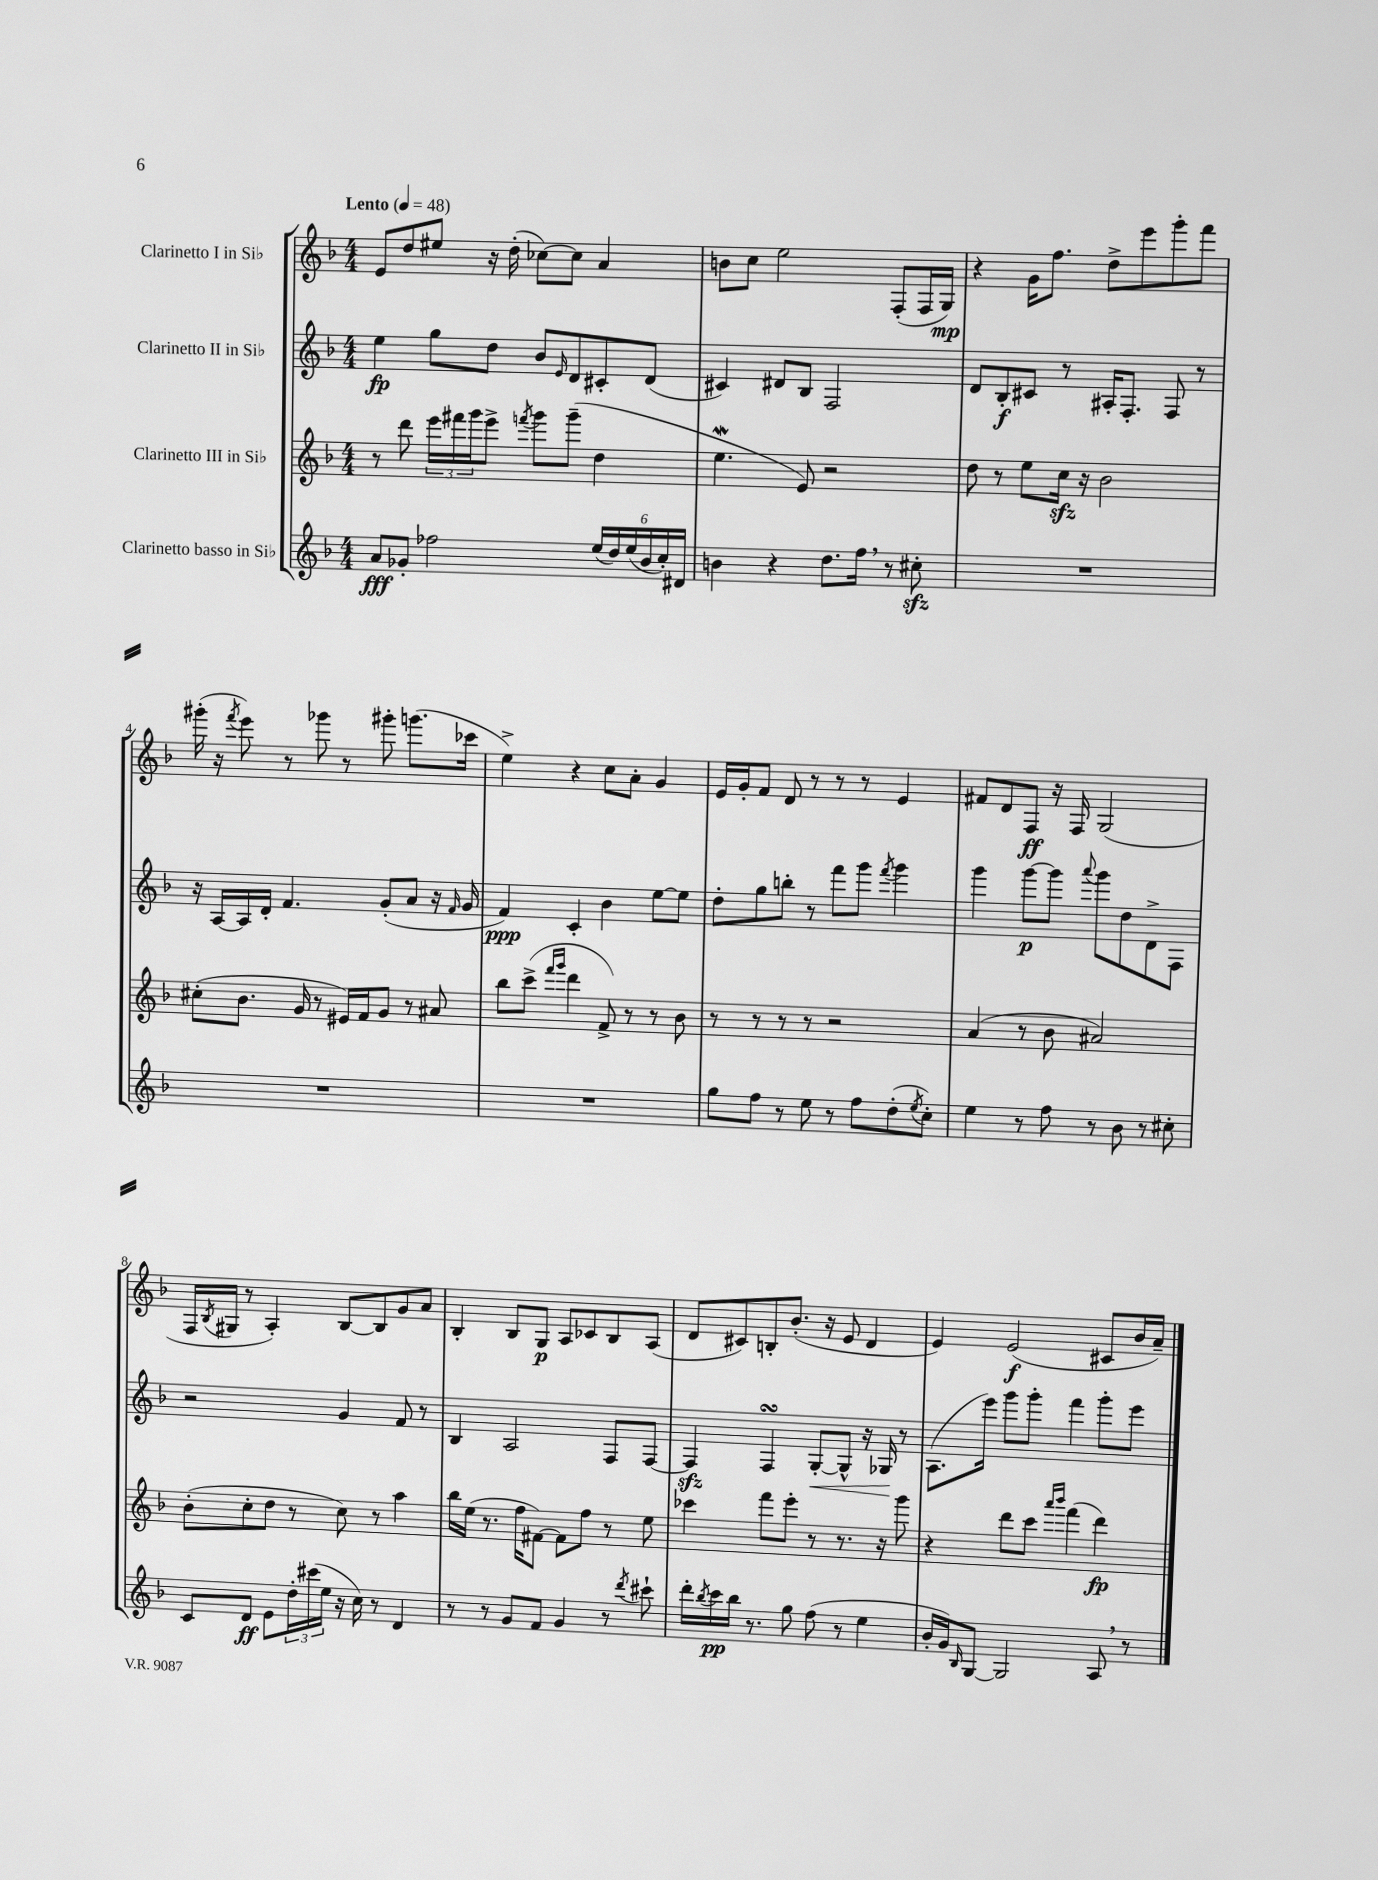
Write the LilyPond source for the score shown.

<<
\new StaffGroup <<
\new Staff = "s0" \with { instrumentName = "Clarinetto I in Sib" } {
    \clef treble \key f \major \numericTimeSignature \time 4/4 \tempo "Lento" 4 = 48
    e'8 d''8 eis''8 r16 d''16-.( ces''8~) ces''8 a'4 |
    b'8 c''8 e''2 f8-.( f16 g16\mp) |
    r4 g'16 f''8. d''8-> e'''8 g'''8-. f'''8 |
    gis'''16-.( r16 \acciaccatura { f'''8 } e'''8) r8 ges'''8 r8 gis'''8-. g'''8.( ces'''16 |
    e''4->) r4 c''8 a'8-. g'4 |
    e'16 g'16-. f'8 d'8 r8 r8 r8 e'4 |
    fis'8 d'8 f8\ff r16 f16 g2( |
    f16 \acciaccatura { bes8 } gis16 r8 a4-.) bes8~ bes8 g'8 a'8 |
    bes4-. bes8 g8\p a8 ces'8 bes8 a8( |
    d'8 cis'8) b8-. bes'8.-.( r16 e'8 d'4 |
    e'4) e'2\f( cis'8 bes'16 a'16--) \bar "|." |
}
\new Staff = "s1" \with { instrumentName = "Clarinetto II in Sib" } {
    \clef treble \key f \major \numericTimeSignature \time 4/4
    e''4\fp g''8 d''8 bes'8 \grace { e'16 } d'8 cis'8-. d'8( |
    cis'4) dis'8 bes8 f2 |
    d'8 bes8-.\f cis'8 r8 ais16-. f8.-. f8 r8 |
    r16 a16~ a16 d'16-. f'4. g'8-.( a'8 r16 \grace { f'16 } g'16 |
    f'4\ppp) c'4-. bes'4 e''8~ e''8 |
    d''8-. g''8 b''8-. r8 f'''8 g'''8 \acciaccatura { f'''8 } g'''4 |
    g'''4 g'''8~\p g'''8 \appoggiatura { a'''8 } g'''8 d''8 d'8-> f8 |
    r2 g'4 f'8 r8 |
    bes4 a2 f8 f8~ |
    f4\sfz f4\turn g8~-.\< g8-^ r16 ges16\! r8 |
    a8.( e'''16) g'''8 g'''8-. f'''4 g'''8-. e'''8 \bar "|." |
}
\new Staff = "s2" \with { instrumentName = "Clarinetto III in Sib" } {
    \clef treble \key f \major \numericTimeSignature \time 4/4
    r8 d'''8 \tuplet 3/2 { e'''16 fis'''16 g'''16 } e'''8-> \acciaccatura { f'''8 } g'''8 g'''8--( d''4 |
    e''4.\mordent e'8) r2 |
    d''8 r8 e''8 c''16\sfz r16 bes'2 |
    cis''8-.( bes'8. g'16 r8 eis'16) f'16 g'8 r8 ais'8 |
    bes''8 c'''8->( \grace { f'''16 g'''16 } d'''4 f'8->) r8 r8 bes'8 |
    r8 r8 r8 r8 r2 |
    a'4( r8 bes'8 ais'2) |
    bes'8-.( c''8-. d''8 r8 c''8) r8 a''4 |
    bes''16 e''16( r8. f''16 fis'8~) fis'8 f''8 r8 e''8 |
    ces'''4 f'''8 e'''8-. r8 r8. r16 g'''8 |
    r4 d'''8 c'''8 \grace { a'''16 bes'''16 } f'''4( d'''4\fp) \bar "|." |
}
\new Staff = "s3" \with { instrumentName = "Clarinetto basso in Sib" } {
    \clef treble \key f \major \numericTimeSignature \time 4/4
    a'8\fff ges'8-. fes''2 \tuplet 6/4 { e''16( d''16) e''16( bes'16 c''16-.) dis'16 } |
    b'4 r4 d''8. f''16 \breathe r8 cis''8-.\sfz |
    R1 |
    R1 |
    R1 |
    g''8 f''8 r8 e''8 r8 f''8 d''8-.( \acciaccatura { e''8 } c''8-.) |
    e''4 r8 f''8 r8 bes'8 r8 cis''8-. |
    c'8 d'8\ff e'8 \tuplet 3/2 { d''16-. cis'''16( e''16 } r16 c''16) r8 d'4 |
    r8 r8 g'8 f'8 g'4 r8 \acciaccatura { d'''8 } cis'''8-! |
    d'''16-. \acciaccatura { bes''8 } c'''16\pp bes''16 r8. g''8 f''8( r8 e''4 |
    bes'16-. g'16) \grace { bes16 } g8~ g2 a8 \breathe r8 \bar "|." |
}
>>
>>
